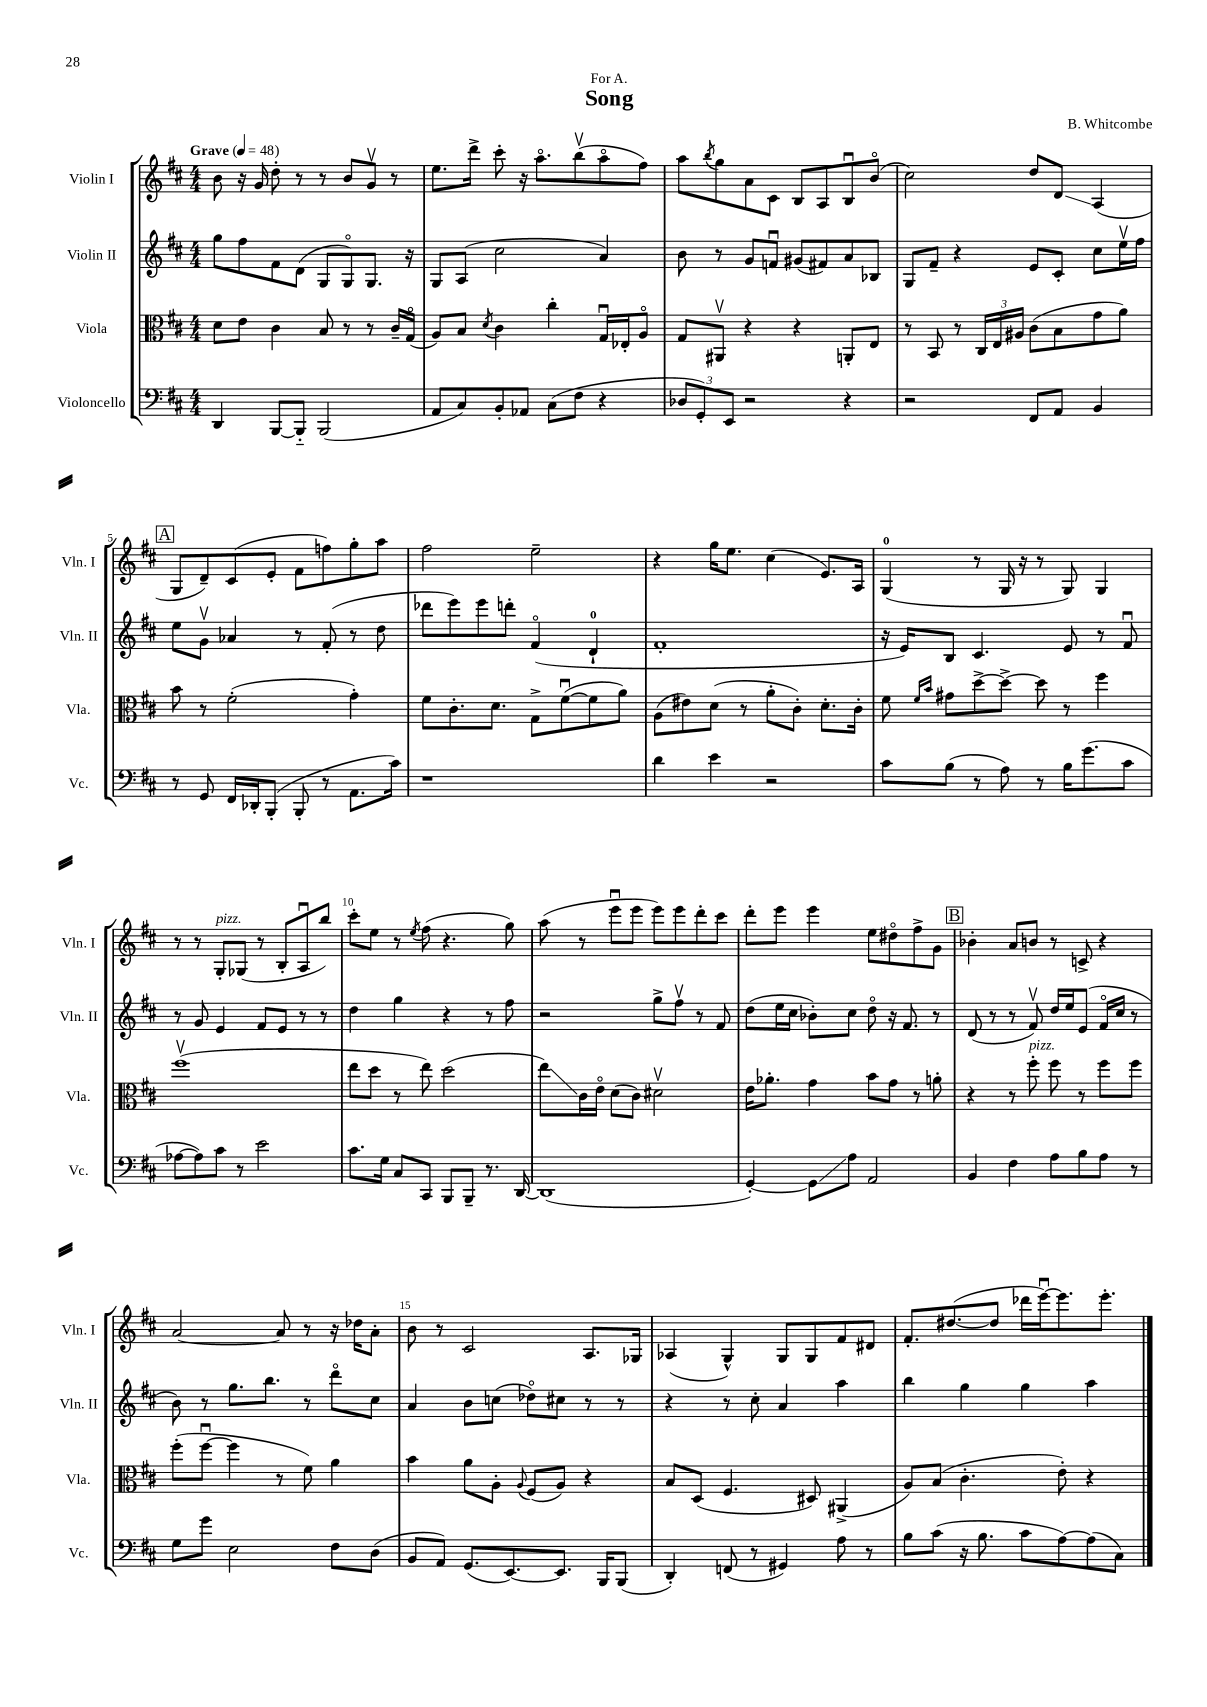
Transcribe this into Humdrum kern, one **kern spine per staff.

**kern	**kern	**kern	**kern
*staff4	*staff3	*staff2	*staff1
*clefF4	*clefC3	*clefG2	*clefG2
*k[f#c#]	*k[f#c#]	*k[f#c#]	*k[f#c#]
*M4/4	*M4/4	*M4/4	*M4/4
*MM48	*MM48	*MM48	*MM48
4DD/	8d\L	8gg\L	8b\
.	8e\J	8ff#\	16r
.	.	.	16g/
[8BBB/L	4c#\	8f#\	8dd'\
8BBB'~/]J	.	(8d\J	8r
(2BBB/	8B/	8G/L	8r
.	8r	8Go/)	8b/L
.	8r	8.G/J	8gv/J
.	16c#~/LL	.	8r
.	(16Go/JJ	16r	.
=	=	=	=
8AA/L	8A/L)	8G/L	8.ee\L
8C#/)	8B/J	(8A/J	.
.	.	.	16ddd^\Jk
.	8qd/	.	.
8BB'/	4c#\	2cc#\	8ccc#'\
8AA-/J	.	.	16r
.	.	.	8.aao\L
(8C#\L	4cc#'\	.	.
8F#\J	.	.	(8bbv\
4r	16Gu/LL	4a/)	8aao\
.	16E-'/J	.	.
.	8Ao/J	.	8ff#\J)
=	=	=	=
12D-/L	8G/L	8b\	8aa\L
12GG'/)	.	.	.
.	.	.	8qbb/
.	8AA#v/J	8r	8gg\
12EE/J	.	.	.
2r	4r	8g/L	8a\
.	.	8fu/J	8c#\J
.	4r	(8g#/L	8B/L
.	.	8f#/)	8A/
4r	8AA'/L	8a/	8Bu/
.	8E/J	8B-/J	(8bo/J
=	=	=	=
2r	8r	8G/L	2cc#\)
.	8BB/	8f#~/J	.
.	8r	4r	.
.	24C#/LL	.	.
.	24E/	.	.
.	24A#/JJ	.	.
8FF#/L	(8c#\L	8e/L	8dd/L
8AA/J	8B\	8c#'/J	8d/J
4BB/	8g\	8cc#\L	(4A/
.	8a\J)	16eev\L	.
.	.	16ff#\JJ	.
=	=	=	=
8r	8b\	8ee\L	8G/L
8GG/	8r	8gv\J	8d~/)
16FF#/LL	(2f#'\	4a-/	(8c#/
16DD-'/J	.	.	.
(8BBB'/J	.	.	8e'/J
8BBB'/	.	8r	8f#\L
8r	.	(8f#'/	8ff\)
8.AA\L	4g'\)	8r	8gg'\
.	.	8dd\	8aa\J
16c#\Jk)	.	.	.
=	=	=	=
1r	8f#\L	8ddd-\L	2ff#\
.	8.c#'\	8eee\)	.
.	.	8eee\	.
.	8.d\J	.	.
.	.	8ddd'\J	.
.	8G^\L	(4f#o/	2ee~\
.	([8f#u\	.	.
.	8f#\]	4d`/	.
.	8a\J)	.	.
=	=	=	=
4d\	(8A\L	1f#'	4r
.	8e#\)	.	.
4e\	(8d\J	.	16gg\LK
.	.	.	8.ee\J
.	8r	.	.
2r	8a'\L	.	(4cc#\
.	8c#'\J)	.	.
.	8.d'\L	.	8.e/L)
.	16c#'\Jk	.	16A/Jk
=	=	=	=
8c#\L	8f#\	16r	(4G/
.	.	16e/LK)	.
.	16qqf#/LL	.	.
.	16qqb/JJ	.	.
(8B\J	8g#\L	8B/J	.
8r	[8dd^\	4.c#/	8r
8A\)	8dd^\_J	.	16G/
.	.	.	16r
8r	8dd\]	.	8r
16B\LK	8r	8e/	8G/)
(8.g\	.	.	.
.	4ff#\	8r	4G/
8c#\J	.	8f#u/	.
=	=	=	=
[8A-\L	(1ff#v	8r	8r
8A-\])	.	8g/	8r
8c#\J	.	4e/	8G'/L
8r	.	.	(8G-/J
2e\	.	8f#/L	8r
.	.	8e/J	8B'/L
.	.	8r	8Au/
.	.	8r	8bb/J)
=	=	=	=
8.c#\L	8ee\L	4dd\	8ccc#'\L
.	8dd\J	.	8ee\J
16G\Jk	.	.	.
8C#/L	8r	4gg\	8r
.	.	.	8qee/
8CC#/J	8ee\)	.	(8ff#\
8BBB/L	(2dd\	4r	4.r
8BBB~/J	.	.	.
8.r	.	8r	.
.	.	8ff#\	8gg\)
[16DD/	.	.	.
=	=	=	=
(1DD]	8ee\L)	2r	(8aa\
.	16c#\L	.	8r
.	16eo\JJ	.	.
.	(8d\L	.	8eeeu\L
.	8c#\J)	.	8eee\J
.	2d#v\	8gg^\L	8eee\L)
.	.	8ff#v\J	8eee\
.	.	8r	8ddd'\
.	.	8f#/	8ccc#\J
=	=	=	=
[4GG'/)	16e\LK	(8dd\L	8ddd'\L
.	8.a-'\J	.	.
.	.	16ee\L	8eee\J
.	.	16cc#\JJ	.
8GG\]L	4g\	8b-'\L)	4eee\
8A\J	.	8cc#\J	.
2AA/	8b\L	8ddo\	8ee\L
.	8g\J	16r	8dd#o\
.	.	8.f#/	.
.	8r	.	8ff#^\
.	8a'\	8r	8g\J
=	=	=	=
4BB/	4r	(8d/	4b-'\
.	.	8r	.
4F#\	8r	8r	8a/L
.	8ff#'\	8f#v/)	8b/J
8A\L	8ff#\	16dd/LL	8r
.	.	16ee/J	.
8B\	8r	(8e/J	8c^/
8A\J	8ff#\L	16f#o/LL	4r
.	.	16cc#/JJ	.
8r	8ff#\J	8r	.
=	=	=	=
8G\L	(8ff#'\L	8b\)	[2a/
8g\J	[8ff#u\J	8r	.
2E\	4ff#\]	8.gg\L	.
.	.	8.bb\J	.
.	8r	.	8a/]
.	8f#\)	8r	8r
8F#\L	4a\	8dddo\L	16r
.	.	.	16dd-\LK
(8D\J	.	8cc#\J	8a'\J
=	=	=	=
8BB/L	4b\	4a/	8b\
8AA/J)	.	.	8r
(8.GG/L	8a\L	8b\L	2c#/
.	8A'\J	(8cc\J	.
[8.EE/)	.	.	.
.	8qqA/	.	.
.	(8F#/L	8dd-o\L)	.
8.EE/]J	8A/J)	8cc#\J	.
.	4r	8r	8.A/L
16BBB/LK	.	.	.
(8BBB/J	.	8r	.
.	.	.	16G-/Jk
=	=	=	=
4DD'/)	8B/L	4r	(4A-/
.	(8D/J	.	.
(8FF/	4.F#/	8r	4G^^/)
8r	.	8cc#'\	.
4GG#/)	.	4a/	8G/L
.	8D#/)	.	8G/
8A\	(4AA#^/	4aa\	8f#/
8r	.	.	8d#/J
=	=	=	=
8B\L	8A/L)	4bb\	8.f#'/L
(8c#\J	(8B/J	.	.
.	.	.	([8.dd#/
16r	4.c#'\	4gg\	.
8.B\	.	.	.
.	.	.	8dd#/]J
8c#\L	.	4gg\	16ddd-\LL
.	.	.	[16eeeu\J)
[8A\)	8e'\)	.	8.eee\]
(8A\]	4r	4aa\	.
.	.	.	8.eee'\J
8C#\J)	.	.	.
==	==	==	==
*-	*-	*-	*-
